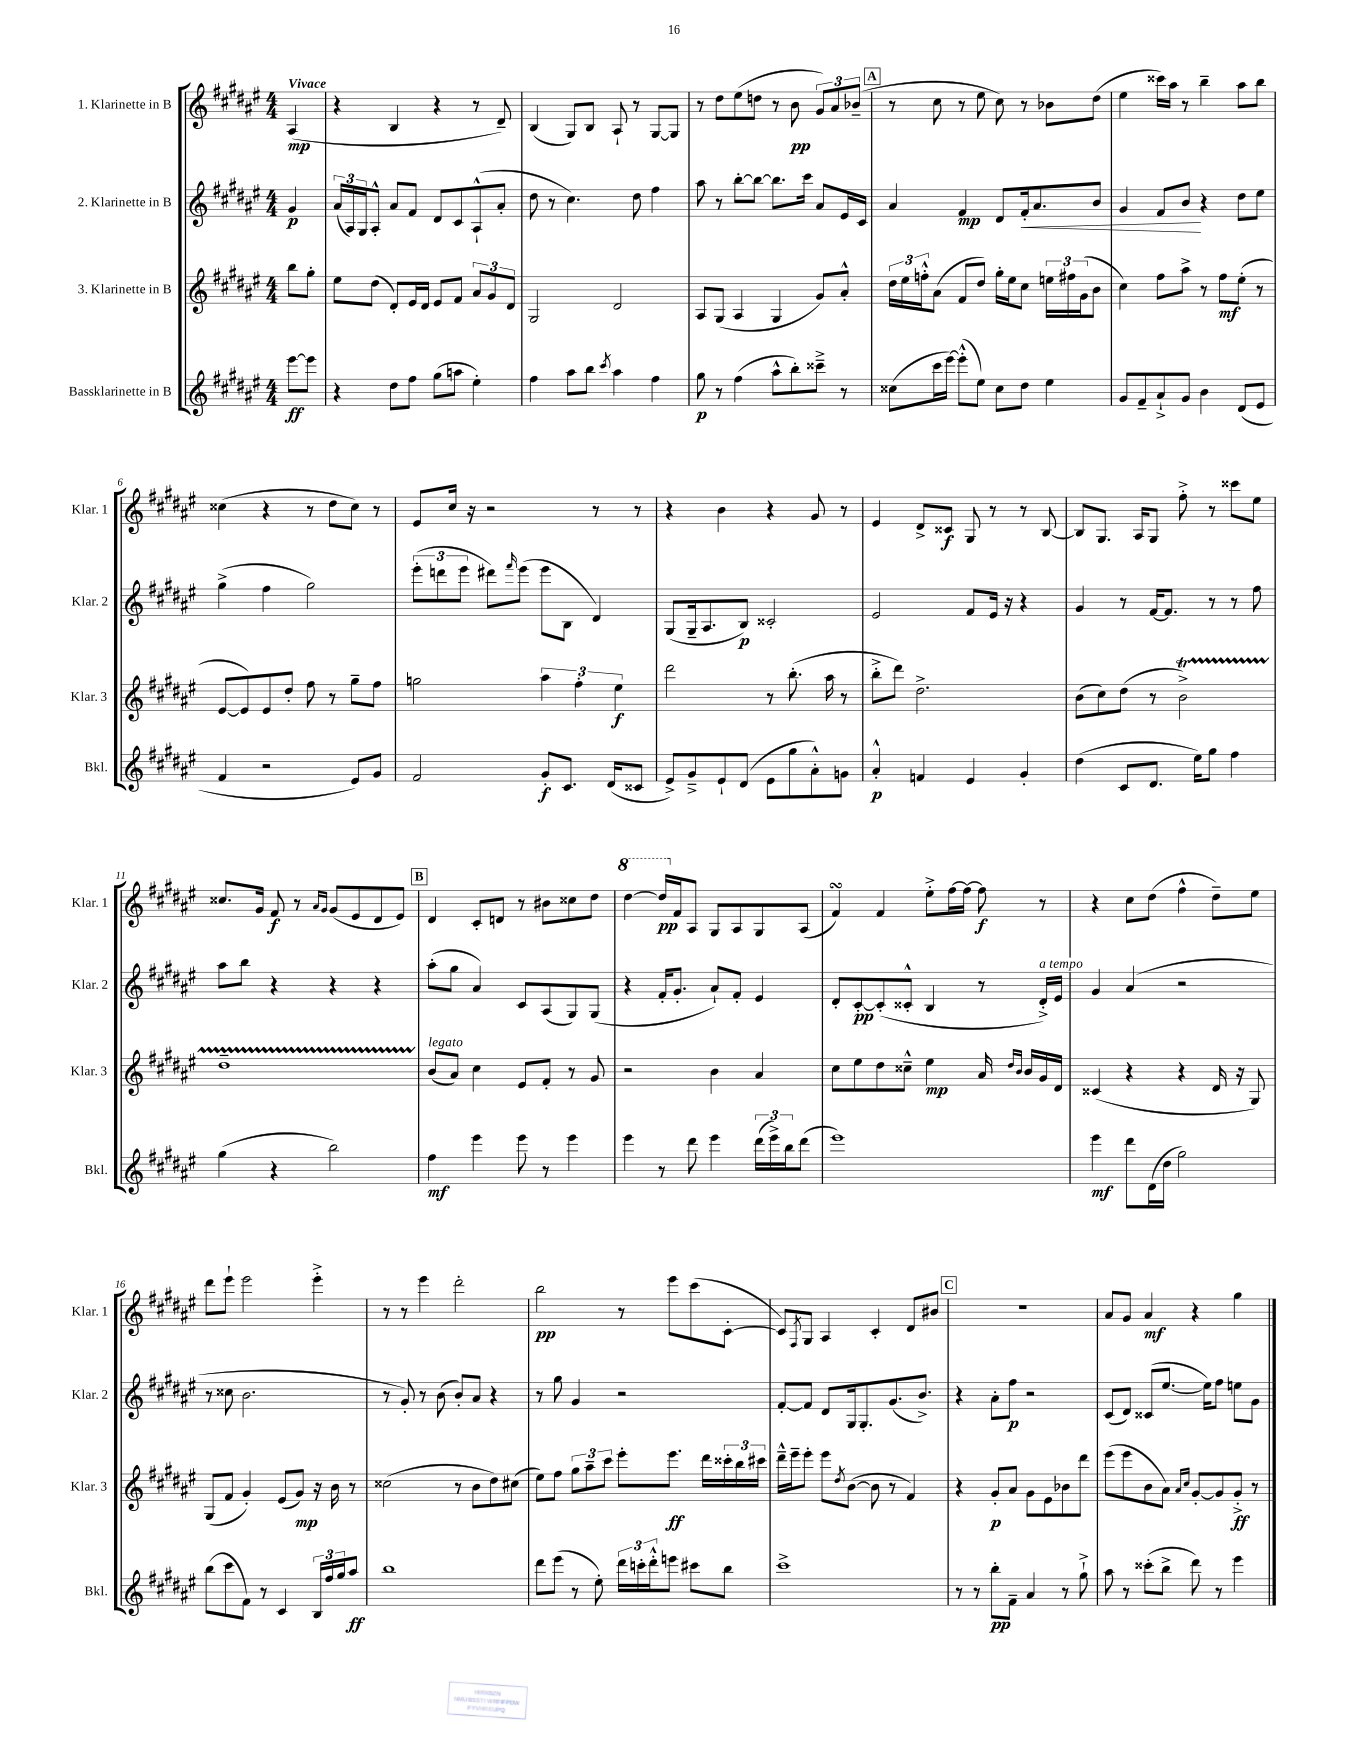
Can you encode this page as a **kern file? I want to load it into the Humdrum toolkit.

**kern	**kern	**kern	**kern
*staff4	*staff3	*staff2	*staff1
*clefG2	*clefG2	*clefG2	*clefG2
*k[f#c#g#d#a#e#]	*k[f#c#g#d#a#e#]	*k[f#c#g#d#a#e#]	*k[f#c#g#d#a#e#]
*M4/4	*M4/4	*M4/4	*M4/4
[8eee#\L	8bb\L	4g#/	(4A#/
8eee#\]J	8gg#'\J	.	.
=	=	=	=
4r	8ee#\L	(24a#/LL	4r
.	.	24A#/)	.
.	.	24G#/J	.
.	(8dd#\J	8A#'^^/J	.
8dd#\L	8d#'/L)	8a#/L	4B/
8ff#\J	16e#/L	8f#/J	.
.	16d#/JJ	.	.
(8gg#\L	8e#/L	8d#/L	4r
8aa\J	8f#/J	8c#/	.
4ee#'\)	12a#/L	(8A#`^^/	8r
.	12g#/	.	.
.	.	8a#'/J	8d#~/)
.	12d#/J	.	.
=	=	=	=
4ff#\	2G#/	8dd#\	(4B/
.	.	8r	.
8aa#\L	.	4.cc#\)	8G#/L)
8bb\J	.	.	8B/J
8qccc#/	.	.	.
4aa#\	2d#/	.	8A#`/
.	.	8dd#\	8r
4ff#\	.	4ff#\	[8G#/L
.	.	.	8G#/]J
=	=	=	=
8gg#\	8A#/L	8aa#\	8r
8r	(8G#/J	8r	8dd#\L
(4ff#\	4A#/	[8bb'\L	(8ee#\
.	.	8bb\_J	8dd\J
8aa#^^\L	4G#/	8.bb\]L	8r
8bb'\)	.	.	8b\
.	.	16ccc#\Jk	.
8ccc##~^\J	8g#/L)	8a#/L	12g#/L)
.	.	.	12a#/
8r	8a#'^^/J	16e#/L	.
.	.	.	(12b-~/J
.	.	16c#/JJ	.
=	=	=	=
(8cc##\L	24dd#\LL	4a#/	8r
.	24ee#\	.	.
.	24ff'^^\J	.	.
16ccc#\L	(8a#\J	.	8cc#\
[16eee#\JJ)	.	.	.
(8eee#'^^\]L	8f#/L	4f#/	8r
8ee#\J)	8dd#/J)	.	8ee#\
8cc##\L	16gg#'\LL	8d#/L	8cc#\)
.	16ee#\J	.	.
8dd#\J	8cc#\J	16f#'/k	8r
.	.	8.a#/	.
4ee#\	24ee\LL	.	8b-\L
.	24ff#\	.	.
.	(24g#\J	.	.
.	8b\J	8b/J	(8dd#\J
=	=	=	=
8g#/L	4cc#\)	4g#/	4ee#\
8f#~/	.	.	.
8a#`^/	8ff#\L	8f#/L	16ccc##\LL)
.	.	.	16aa#\JJ
8g#/J	8aa#^\J	8b/J	8r
4b\	8r	4r	4bb~\
.	8ff#\L	.	.
(8d#/L	(8ee#'\J	8dd#\L	8aa#\L
8e#/J	8r	8ee#\J	8bb\J
=	=	=	=
4f#/	[8e#/L	(4gg#^\	(4cc##\
.	8e#/])	.	.
2r	8e#/	4ff#\	4r
.	8dd#'/J	.	.
.	8ff#\	2gg#\)	8r
.	8r	.	8dd#\L
8e#/L)	8gg#~\L	.	8cc##\J)
8g#/J	8ff#\J	.	8r
=	=	=	=
2f#/	2gg\	(12eee#'\L	8e#/L
.	.	12ddd\	.
.	.	.	16cc#/Jk
.	.	12eee#\J	.
.	.	.	16r
.	.	8ddd#\L)	2r
.	.	16qqfff#/	.
.	.	(8eee#\J	.
8g#'/L	6aa#\	8eee#\L	.
8.c#/J	.	8B\J	.
.	6ff#'\	.	.
.	.	4d#/)	8r
(16d#/LK	.	.	.
.	6ee#\	.	.
8c##/J	.	.	8r
=	=	=	=
8e#^/L)	2ddd#\	(8G#/L	4r
8g#~^/	.	16G#~/k	.
.	.	8.A#/	.
8e#`/	.	.	4b\
(8d#/J	.	8B/J)	.
8e#\L	8r	2c##'/	4r
8gg#\	(8.bb'\	.	.
8a#'^^\)	.	.	8g#/
.	16aa#\	.	.
8g\J	8r	.	8r
=	=	=	=
4a#'^^/	8bb'^\L	2e#/	4e#/
.	8ddd#\J)	.	.
4f/	2.dd#^\	.	8d#^/L
.	.	.	8c##/J
4e#/	.	8f#/L	8G#/
.	.	16e#/Jk	8r
.	.	16r	.
4g#'/	.	4r	8r
.	.	.	[8B/
=	=	=	=
(4dd#\	(8b\L	4g#/	8B/]L
.	8cc#\)	.	8.G#/J
8c#/L	(8dd#\J	8r	.
.	.	.	16A#/LK
8.d#/J	8r	[16f#/LK	8G#/J
.	.	8.f#/]J	.
.	2b^\)	.	8ff#'^\
16ee#\LK)	.	.	.
8gg#\J	.	8r	8r
4ff#\	.	8r	8ccc##\L
.	.	8ff#\	8ee#\J
=	=	=	=
(4gg#\	1dd#~	8aa#\L	8.cc##/L
.	.	8bb\J	.
.	.	.	16g#/Jk
4r	.	4r	8f#/
.	.	.	8r
.	.	.	16qqa#/LL
.	.	.	16qqg#/JJ
2bb\)	.	4r	(8g#/L
.	.	.	8e#/
.	.	4r	8d#/
.	.	.	8e#/J)
=	=	=	=
4ff#\	(8b/L	(8aa#'\L	4d#/
.	8a#/J)	8gg#\J	.
4eee#\	4cc#\	4a#/)	8c#'/L
.	.	.	8d/J
8eee#\	8e#/L	8c#/L	8r
8r	8f#'/J	(8A#/	8b#\L
4eee#\	8r	8G#/)	8cc##\
.	8g#/	(8G#/J	8dd#\J
=	=	=	=
4eee#\	2r	4r	[4ddd#\
8r	.	16f#'/LK	16ddd#/]LL
.	.	8.g#'/J	16f#/J
8ddd#\	.	.	8A#/J
4eee#\	4b\	8a#`/L)	8G#/L
.	.	8f#'/J	8A#/
(24ddd#\LL	4a#/	4e#/	8G#/
24eee#^\)	.	.	.
24bb\J	.	.	.
(8ddd#\J	.	.	(8A#/J
=	=	=	=
1eee#)	8cc#\L	8d#'/L	4f#/)
.	8ee#\	[8c#'/	.
.	8dd#\	(8c#'/]	4f#/
.	8cc##~^^\J	8c##'^^/J	.
.	4ee#\	4B/	8ee#'^\L
.	.	.	[16ff#\L
.	.	.	16ff#\_JJ
.	16a#/	8r	8ff#\]
.	16qqdd#/LL	.	.
.	16qqb/JJ	.	.
.	16b/LL	.	.
.	16g#/	16d#'^/LL)	8r
.	16d#/JJ	16e#/JJ	.
=	=	=	=
4eee#\	(4c##/	4g#/	4r
8ddd#\L	4r	(4a#/	8cc#\L
(16d#\L	.	.	(8dd#\J
16dd#\JJ	.	.	.
2gg#\)	4r	2r	4ff#^^\
.	16d#/	.	8dd#~\L)
.	16r	.	.
.	8G#/)	.	8ee#\J
=	=	=	=
(8bb\L	(8G#/L	8r	8ddd#\L
8ccc#\	8f#/J	8cc##\	8eee#`\J
8f#\J)	4g#'/)	2.b\	2eee#\
8r	.	.	.
4c#/	(8e#/L	.	.
.	8g#/J)	.	.
24B/LL	16r	.	4eee#'^\
24ff#/	.	.	.
.	16b\	.	.
24gg#/J	.	.	.
8aa#/J	8r	.	.
=	=	=	=
1bb	(2cc##\	8r	8r
.	.	8g#'/)	8r
.	.	8r	4eee#\
.	.	(8b\	.
.	8r	8b'/L)	2ddd#'\
.	8b\L	8a#/J	.
.	8dd#\)	4r	.
.	(8cc#\J	.	.
=	=	=	=
8ddd#\L	8ee#\L)	8r	2bb\
(8eee#\J	8ff#\J	8gg#\	.
8r	12gg#\L	4g#/	.
.	12aa#~\	.	.
8ee#'\)	.	.	.
.	12ccc#\J	.	.
24ddd#\LL	8eee#'\L	2r	8r
24ccc'\	.	.	.
24ddd#'^^\J	.	.	.
8eee\J	8.eee#\J	.	8eee#\L
8ccc#\L	.	.	(8ccc#\
.	16ddd#\LL	.	.
8bb\J	24ccc##'\	.	[8c#'\J
.	24bb\	.	.
.	24ccc#\JJ	.	.
=	=	=	=
1ccc#^	16ddd#~^^\LL	[8f#'/L	8c#/]L)
.	16eee#~\J	.	.
.	.	.	8qF#/
.	8eee#'\J	8f#/]J	8G#/J
.	8eee#\L	8d#/L	4A#/
.	8qdd#/	.	.
.	([8b\J	16G#/k	.
.	.	8.G#'/	.
.	8b\]	.	4c#'/
.	8r	(8.g#/	.
.	4f#/)	.	8d#/L
.	.	8.b^/J)	.
.	.	.	8b#/J
=	=	=	=
8r	4r	4r	1r
8r	.	.	.
8bb'\L	8g#'/L	8a#'\L	.
8f#~\J	8a#/J	8ff#\J	.
4a#/	8g#\L	2r	.
.	8e#\	.	.
8r	8b-\	.	.
8gg#`^\	8ddd#\J	.	.
=	=	=	=
8aa#\	(8eee#\L	(8c#/L	8a#/L
8r	8eee#\	8d#/J)	8g#/J
(8ccc##'\L	8b\	(8c##/L	4a#/
8bb^\J	8a#\J)	[8.ee#/J	.
.	16qqa#/LL	.	.
.	16qqcc#/JJ	.	.
8ddd#\)	[8g#'/L	.	4r
.	.	16ee#\]LK)	.
8r	8g#/]	8ff#\J	.
4eee#\	8g#'^/J	8ee\L	4gg#\
.	8r	8g#\J	.
==	==	==	==
*-	*-	*-	*-
